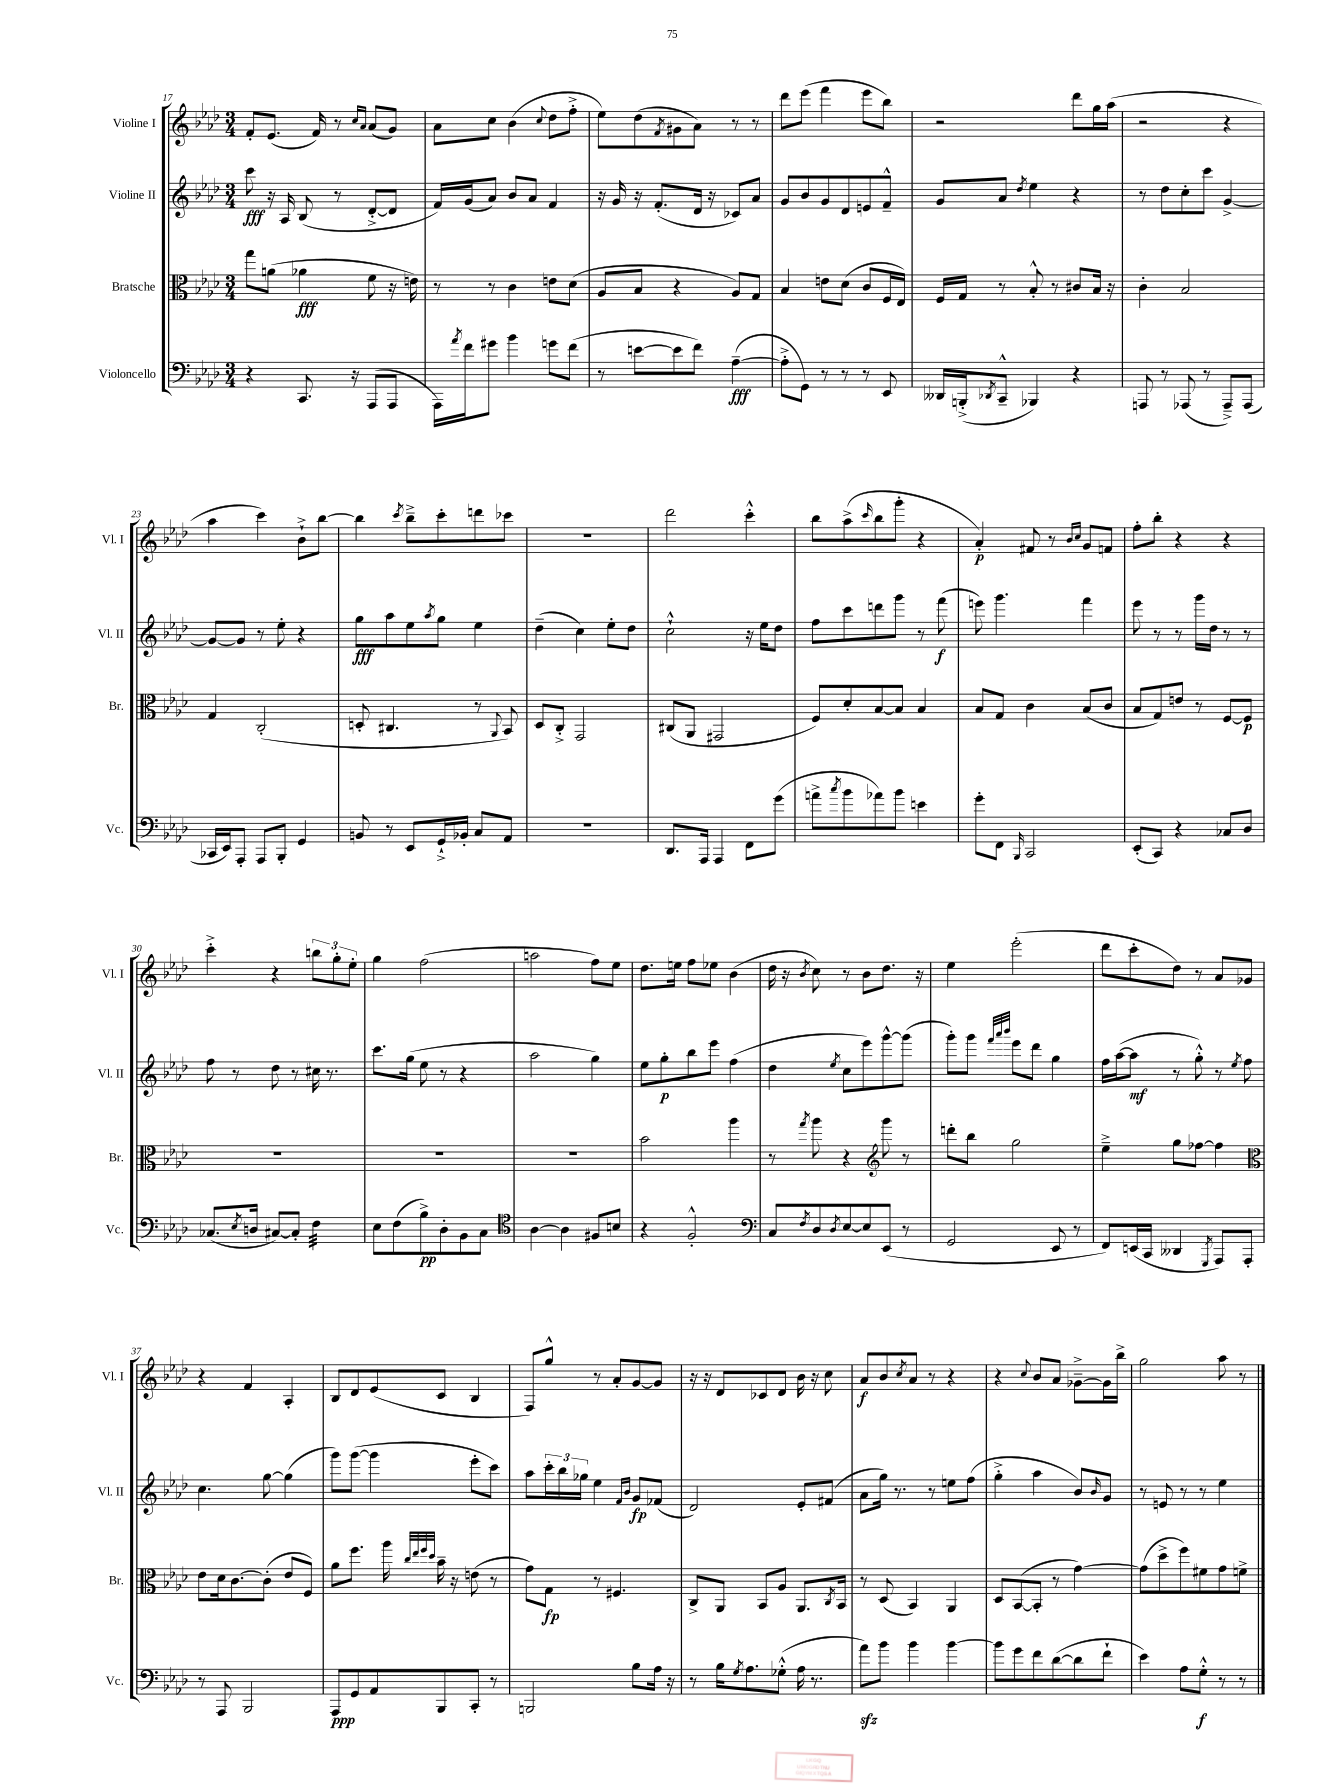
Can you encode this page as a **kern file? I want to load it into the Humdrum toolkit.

**kern	**kern	**kern	**kern
*staff4	*staff3	*staff2	*staff1
*clefF4	*clefC3	*clefG2	*clefG2
*k[b-e-a-d-]	*k[b-e-a-d-]	*k[b-e-a-d-]	*k[b-e-a-d-]
*M3/4	*M3/4	*M3/4	*M3/4
4r	8gg\L	8ccc\	8f'/L
.	(8a\J	16r	(8.e-/J
.	.	16A-/	.
8.CC/	4a-\	(8B-/	.
.	.	.	16f/)
.	.	8r	8r
16r	.	.	.
.	.	.	16qqcc/LL
.	.	.	16qqa-/JJ
(8AAA-/L	8f\	[8d-'^/L	(8a-/L
8AAA-/J	16r	8d-/]J	8g/J)
.	16e\)	.	.
=	=	=	=
16AAA-\LL)	8r	16f/LL)	8a-\L
8qa-/	.	.	.
16f\J	.	(16g/J	.
8g#\J	8r	8a-/J)	8cc\J
4b-\	4c\	8b-/L	(4b-\
.	.	8a-/J	.
.	.	.	8qqcc/
8g\L	8e\L	4f/	8dd-\L
(8f\J	(8d-\J	.	8ff'^\J
=	=	=	=
8r	8A-/L	16r	8ee-\L)
.	.	16g/	.
[8e\L	8B-/J	16r	(8dd-\
.	.	(8.f'/L	.
.	.	.	8qf/
8e\]	4r	.	8g#\
8f\J)	.	16d-/Jk	8a-\J)
.	.	16r	.
([4A-~\	8A-/L)	8c-/L)	8r
.	8G/J	8a-/J	8r
=	=	=	=
8A-'^\]L	4B-/	8g/L	8ddd-\L
8GG\J)	.	8b-/	(8eee-\J
8r	8e\L	8g/	4fff\
8r	(8d-\J	8d-/	.
8r	8c/L	8e/	8eee-\L
8EE-/	16F/L	8f~^^/J	8bb-\J)
.	16E-/JJ)	.	.
=	=	=	=
16DD--/LL	16F/LL	8g/L	2r
(16BBB'^/J	16G/JJ	.	.
8qDD-/	.	.	.
8CC~^^/J	8r	8a-/J	.
.	.	8qdd-/	.
4BBB-/)	8B-'^^/	4ee-\	.
.	8r	.	.
4r	8c#/L	4r	8ddd-\L
.	16B-/Jk	.	16gg\L
.	16r	.	(16aa-\JJ
=	=	=	=
8AAA/	4c'\	8r	2r
8r	.	8dd-\L	.
(8AAA-/	2B-/	8cc'\	.
8r	.	8ccc\J	.
8AAA-~^/L)	.	[4g^/	4r
(8AAA-/J	.	.	.
=	=	=	=
16CC-/LL	4G/	8g/_L	4aa-\
16EE-/J)	.	.	.
8AAA-'/J	.	8g/]J	.
8AAA-/L	(2C'/	8r	4ccc\)
8BBB-'/J	.	8ee-'\	.
4GG/	.	4r	8b-`^\L
.	.	.	[8bb-\J
=	=	=	=
8BB/	8D'/	8gg\L	4bb-\]
8r	4.C#/	8aa-\	.
.	.	.	8qccc/
8EE-/L	.	8ee-\	8bb-~^\L
.	.	8qaa-/	.
16GG`^/L	.	8gg\J	8ccc'\
16BB-'/JJ	.	.	.
8C/L	8r	4ee-\	8ddd\
.	8qqAA-/	.	.
8AA-/J	8BB-/)	.	8ccc-\J
=	=	=	=
2.r	8D-/L	(4dd-~\	2.r
.	8C'^/J	.	.
.	2GG/	4cc\)	.
.	.	8ee-'\L	.
.	.	8dd-\J	.
=	=	=	=
8.DD-/L	(8C#/L	2cc`^^\	2ddd-\
.	8AA-/J	.	.
16AAA-/Jk	.	.	.
4AAA-/	2GG#/	.	.
8FF\L	.	16r	4ccc'^^\
.	.	16ee-\LK	.
(8g\J	.	8dd-\J	.
=	=	=	=
8a^\L	8F/L)	8ff\L	8bb-\L
8qcc/	.	.	.
8b-\	8d-'/	8ccc\	(8aa-^\
.	.	.	16qqccc/
8a-\)	[8B-/	8ddd\	8bb-\
8b-\J	8B-/]J	8ggg\J	8ggg'\J
4e\	4B-/	8r	4r
.	.	(8fff\	.
=	=	=	=
8g'\L	8B-/L	8eee\)	4a-'/)
8FF\J	8G/J	4.ggg\	.
16qqBBB-/	.	.	.
2CC/	4c\	.	8f#/
.	.	.	8r
.	.	.	16qqb-/LL
.	.	.	16qqcc/JJ
.	(8B-/L	4fff\	8g/L
.	8c/J	.	8f/J
=	=	=	=
(8EE-'/L	8B-/L	8eee-\	8ff'\L
8CC/J)	8G/)	8r	8bb-'\J
4r	8e/J	8r	4r
.	8r	16ggg\LL	.
.	.	16dd-\JJ	.
8C-/L	[8F/L	8r	4r
8D-/J	8F/]J	8r	.
=	=	=	=
(8.C-/L	2.r	8ff\	4ccc'^\
.	.	8r	.
8qE-/	.	.	.
16D/Jk	.	.	.
[8C#/L)	.	8dd-\	4r
8C#'/]J	.	8r	.
4F\	.	16cc#\	12bb\L
.	.	8.r	.
.	.	.	12gg'\
.	.	.	12ee-'\J
=	=	=	=
8E-\L	2.r	8.ccc\L	4gg\
(8F\	.	.	.
.	.	(16gg\Jk	.
8B-^\)	.	8ee-\	(2ff\
8D-'\	.	8r	.
8BB-\	.	4r	.
8C\J	.	.	.
=	=	=	=
*clefC4	*	*	*
[4A-\	2.r	2aa-\	2aa\
4A-\]	.	.	.
8F#/L	.	4gg\)	8ff\L)
8B/J	.	.	8ee-\J
=	=	=	=
4r	2b-\	8ee-\L	8.dd-\L
.	.	8gg'\	.
.	.	.	16ee\Jk
2F'^^/	.	8bb-\	8ff\L
.	.	8eee-\J	8ee-\J
.	4aa-\	(4ff\	(4b-\
=	=	=	=
*clefF4	*	*	*
8C/L	8r	4dd-\	16dd-\
.	.	.	16r
8qF/	8qgg/	.	8qb-/
8D-/	8aa-\	.	8cc\)
8qD-/	.	8qee-/	.
[8E-/	4r	8cc\L	8r
8E-/]	.	8eee-\)	8b-\L
*	*clefG2	*	*
(8EE-/J	8ggg\	[8ggg^^\	8.dd-\J
8r	8r	(8ggg\]J	.
.	.	.	16r
=	=	=	=
2GG/	8ddd'\L	8ggg'\L)	4ee-\
.	8bb-\J	8ggg\J	.
.	.	32qqfff/LLL	.
.	.	32qqaaa-/	.
.	.	32qqbbb-/JJJ	.
.	2gg\	8eee-\L	(2eee-'\
.	.	8ddd-\J	.
8EE-/	.	4gg\	.
8r	.	.	.
=	=	=	=
8FF/L)	4ee-~^\	16ff\LL	8ddd-\L
.	.	([16aa-\J	.
(16EE/L	.	8aa-\]J	8ccc'\
16CC/JJ	.	.	.
4DD--/	8gg\L	8r	8dd-\J)
.	[8ff-\J	8gg'^^\)	8r
8qGGG/	.	.	.
8AAA-/L)	4ff-\]	8r	8a-/L
.	.	8qee-/	.
8AAA-'/J	.	8ff\	8g-/J
=	=	=	=
*	*clefC3	*	*
8r	8e-\L	4.cc\	4r
8AAA-/	16d-\k	.	.
.	[8.c\	.	.
2BBB-/	.	.	4f/
.	(8c'\]J	[8gg\	.
.	8e-/L	(4gg\]	4A-'/
.	8F/J)	.	.
=	=	=	=
8AAA-/L	8a-\L	8ggg\L)	8B-/L
8GG/	8.ff\J	([8ggg\J	8d-/
8AA-/	.	4ggg\]	(8e-/
.	16aa-\	.	.
.	32qqcc/LLL	.	.
.	32qqee-/	.	.
.	32qqff/	.	.
.	32qqdd-/JJJ	.	.
8BBB-/	16b-~\	.	8c/J
.	16r	.	.
8CC'/J	(8e\	8eee-'\L	4B-/
8r	8r	8ccc\J)	.
=	=	=	=
2BBB/	8g\L)	8aa-\L	8F/L)
.	8G\J	24ccc'\L	8gg^^/J
.	.	24bb-\	.
.	.	24gg-\JJ	.
.	8r	4ee-\	8r
.	4.F#/	.	8a-'/L
.	.	16qqf/LL	.
.	.	16qqb-/JJ	.
8B-\L	.	8g/L	[8g/
16A-\Jk	.	(8f-/J	8g/]J
16r	.	.	.
=	=	=	=
8r	8C^/L	2d-/)	16r
.	.	.	16r
16B-\LK	8AA-/J	.	8d-/L
8qG/	.	.	.
8.A-\	.	.	.
.	8BB-/L	.	8c-/
(8G-'^^\J	8A-/J	.	8d-/J
16A-\	8.AA-/L	8e-'/L	16b-\
8.r	.	.	16r
.	.	(8f#/J	8cc\
.	8qC/	.	.
.	16BB-/Jk	.	.
=	=	=	=
8a-\L)	8r	8a-\L	8a-/L
8b-\J	(8D-/	16gg\Jk)	8b-/
.	.	8.r	.
.	.	.	8qcc/
4b-\	4BB-/)	.	8a-/J
.	.	8r	8r
[4b-\	4AA-/	8ee\L	4r
.	.	(8ff\J	.
=	=	=	=
8b-\]L	8D-/L	4gg'^\	4r
8g\	([8BB-/	.	.
.	.	.	8qqcc/
8f\	8BB-'/]J	4aa-\	8b-/L
([8d-\	8r	.	8a-/J
8d-\]	[4g\)	8b-/L)	[8g-~^\L
.	.	16qqb-/	.
8f`\J	.	8g/J	16g-\]L
.	.	.	16bb-^\JJ
=	=	=	=
4e-\)	(8g\]L	8r	2gg\
.	8dd-^\	8e/	.
8A-\L	8ff\)	8r	.
8G'^^\J	8f#\	8r	.
8r	8g\	4ee-\	8aa-\
8r	8f^\J	.	8r
==	==	==	==
*-	*-	*-	*-
